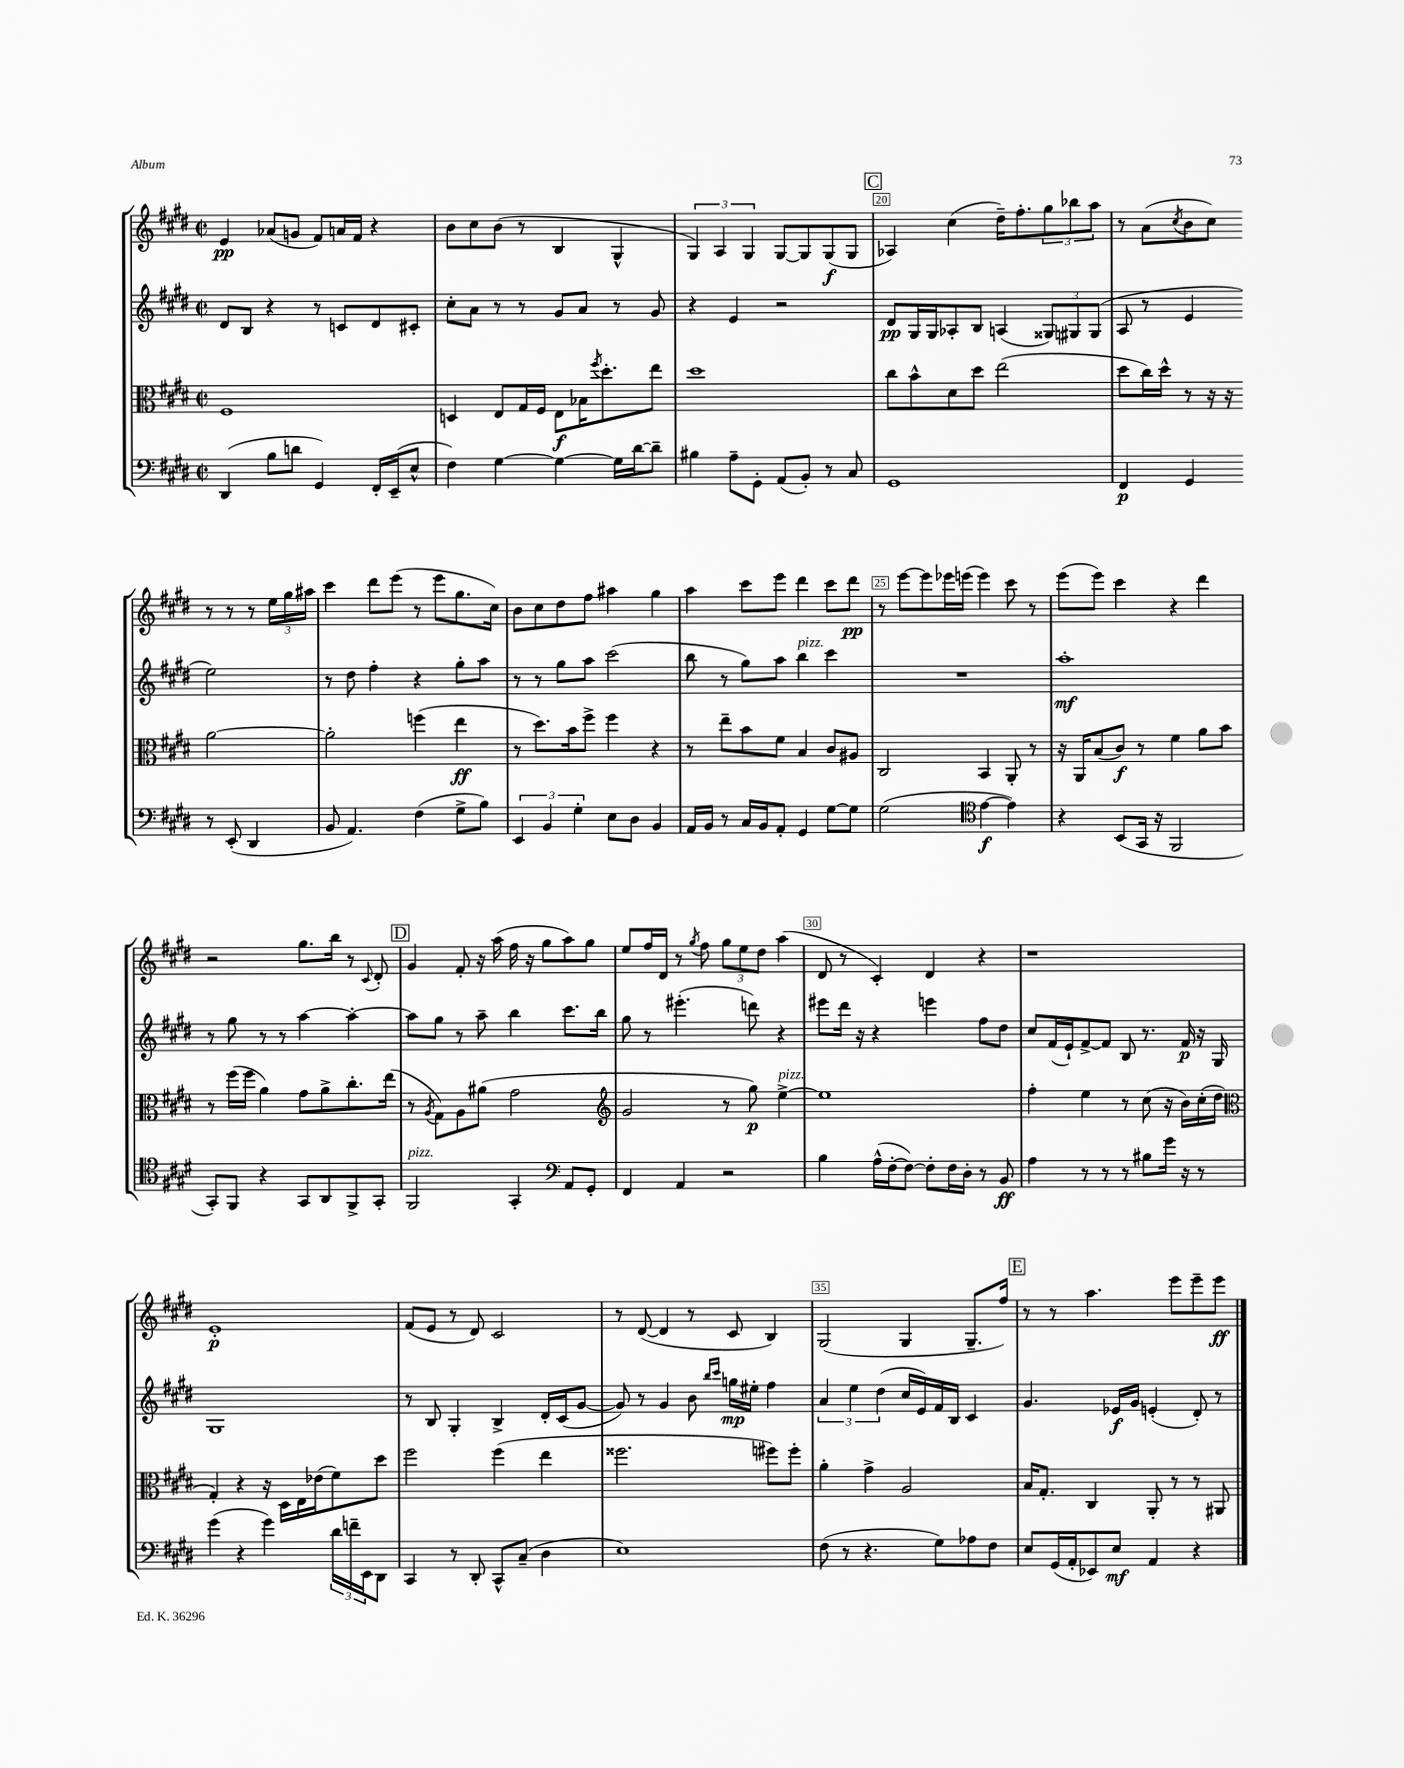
<<
\new StaffGroup <<
\new Staff = "s0" {
    \clef treble \key e \major \defaultTimeSignature \time 2/2
    e'4\pp aes'8( g'8 fis'8) a'16 fis'16 r4 |
    b'8 cis''8 b'8( r8 b4 gis4-^ |
    \tuplet 3/2 { gis4) a4 gis4 } gis8~ gis8 gis8\f( gis8 |
    \mark \markup { \box "C" } aes4) cis''4( dis''16--) fis''8.-. \tuplet 3/2 { gis''8 bes''8 a''8 } |
    r8 a'8( \acciaccatura { cis''8 } b'8 cis''8) r8 r8 r8 \tuplet 3/2 { e''16 gis''16 ais''16 } |
    cis'''4 dis'''8 e'''8( r8 e'''8 gis''8. cis''16) |
    b'8 cis''8 dis''8 fis''8 ais''4 gis''4 |
    a''4 cis'''8 e'''8 dis'''4 cis'''8 dis'''8\pp |
    r8 e'''8~ e'''8 ees'''16 e'''16( e'''4) cis'''8 r8 |
    e'''8( e'''8) cis'''4 r4 dis'''4 |
    r2 gis''8. b''16 r8 \appoggiatura { cis'8 } dis'8-. |
    \mark \markup { \box "D" } gis'4 fis'8-. r16 a''16( fis''16 r16 gis''8 a''8) gis''8 |
    e''8 fis''16 dis'16 r8 \acciaccatura { gis''8 } fis''8 \tuplet 3/2 { gis''8 e''8 dis''8 } a''4( |
    dis'8 r8 cis'4-.) dis'4 r4 |
    r1 |
    e'1-.\p |
    fis'8( e'8 r8 dis'8) cis'2 |
    r8 dis'8~( dis'4 r8 cis'8 b4) |
    gis2( gis4 gis8.-- fis''16) |
    \mark \markup { \box "E" } r8 r8 a''4. e'''8 e'''8-- e'''8\ff \bar "|." |
}
\new Staff = "s1" {
    \clef treble \key e \major \defaultTimeSignature \time 2/2
    dis'8 b8 r4 r8 c'8 dis'8 cis'8-. |
    cis''8-. a'8 r8 r8 gis'8 a'8 r8 gis'8 |
    r4 e'4 r2 |
    \mark \markup { \box "C" } dis'8\pp gis16 gis16 aes8-. b8 a4( \tuplet 3/2 { gisis8) gis8 gis8( } |
    a8 r8 e'4 e''2) |
    r8 dis''8 fis''4-. r4 gis''8-. a''8 |
    r8 r8 gis''8 a''8 cis'''2( |
    b''8 r8 gis''8) a''8 b''4^\markup { \italic "pizz." } cis'''4 |
    R1 |
    a''1-.\mf |
    r8 gis''8 r8 r8 a''4~ a''4~-. |
    \mark \markup { \box "D" } a''8 gis''8 r8 a''8-- b''4 cis'''8. b''16 |
    gis''8 r8 eis'''4.-.( d'''8) r4 |
    eis'''8 dis'''16 r16 r4 e'''4 fis''8 dis''8 |
    cis''8 fis'16( e'16-!) fis'8~-> fis'8 b8 r8. fis'16\p r16 gis16 |
    gis1 |
    r8 b8 gis4-. b4-> dis'16-. cis'16( gis'8~ |
    gis'8) r8 gis'4 b'8 \grace { b''16 cis'''16 } g''16\mp eis''16-. fis''4 |
    \tuplet 3/2 { a'4 e''4 dis''4( } cis''16 e'16) fis'16 b16 cis'4 |
    \mark \markup { \box "E" } gis'4. ees'16\f gis'16 e'4-.( dis'8-.) r8 \bar "|." |
}
\new Staff = "s2" {
    \clef alto \key e \major \defaultTimeSignature \time 2/2
    fis1 |
    d4 e8 gis16 fis16 e8\f bes16 \acciaccatura { fis''8 } dis''8.-. e''8 |
    dis''1 |
    \mark \markup { \box "C" } cis''8 b'8-^ dis'8 dis''8 e''2( |
    dis''8 cis''16) dis''16-^ r8 r16 r16 a'2~ |
    a'2-. f''4( e''4\ff |
    r8 dis''8.) b'16 fis''8-> fis''4 r4 |
    r8 e''8-- b'8 fis'8 b4 cis'8 ais8 |
    cis2 b,4 a,8-. r8 |
    r16 a,16 b8( cis'8\f) r8 fis'4 a'8 b'8 |
    r8 fis''16( fis''16 a'4) gis'8 a'8-> cis''8.-. e''16( |
    \mark \markup { \box "D" } r8 \acciaccatura { a8 } gis8) a8 ais'8( gis'2 |
    \clef treble gis'2 r8 gis''8\p) e''4~->^\markup { \italic "pizz." } |
    e''1 |
    fis''4-. e''4 r8 cis''8( r16 b'16) cis''16-.( dis''16 |
    \clef alto gis4-.) r4 r16 dis16 e16 ees'16( fis'8) dis''8 |
    fis''2 fis''4( e''4 |
    fisis''2. fis''8) fis''8-. |
    a'4-. gis'4-> a2 |
    \mark \markup { \box "E" } b16 gis8.-. cis4 a,8-. r8 r8 ais,8 \bar "|." |
}
\new Staff = "s3" {
    \clef bass \key e \major \defaultTimeSignature \time 2/2
    dis,4( b8 d'8 gis,4) fis,16-. e,16--( e8-^ |
    fis4) gis4~ gis4~ gis16 dis'16~ dis'8-- |
    bis4 a8-- gis,8-. a,8( b,8-.) r8 cis8 |
    \mark \markup { \box "C" } gis,1 |
    fis,4\p gis,4 r8 e,8-.( dis,4 |
    b,8 a,4.) fis4( gis8-> b8) |
    \tuplet 3/2 { e,4 b,4 gis4-. } e8 dis8 b,4 |
    a,16 b,16 r8 cis16 b,16 a,8-. gis,4 gis8~ gis8 |
    gis2( \clef tenor e'4~\f e'4) |
    r4 b,8( gis,16 r16 fis,2 |
    gis,8-.) fis,8 r4 gis,8 a,8 fis,8-> gis,8-. |
    \mark \markup { \box "D" } fis,2^\markup { \italic "pizz." } gis,4-. \clef bass a,8 gis,8-. |
    fis,4 a,4 r2 |
    b4 a16-^( fis16~-. fis8~) fis8-. fis16 dis16-. r8 b,8\ff |
    a4 r8 r8 r8 bis8 gis'16 r16 r8 |
    gis'4( r4 gis'4) \tuplet 3/2 { dis'16 f'16-- e,16 } dis,8 |
    cis,4 r8 dis,8-. cis,8-^ cis8--( dis4 |
    e1) |
    fis8( r8 r4. gis8) aes8 fis8 |
    \mark \markup { \box "E" } e8 gis,16( a,16-. ees,8) e8\mf a,4 r4 \bar "|." |
}
>>
>>
\layout { \context { \Score currentBarNumber = #17 \override BarNumber.break-visibility = ##(#f #t #t) barNumberVisibility = #(every-nth-bar-number-visible 5) \override BarNumber.stencil = #(make-stencil-boxer 0.1 0.3 ly:text-interface::print) } }
